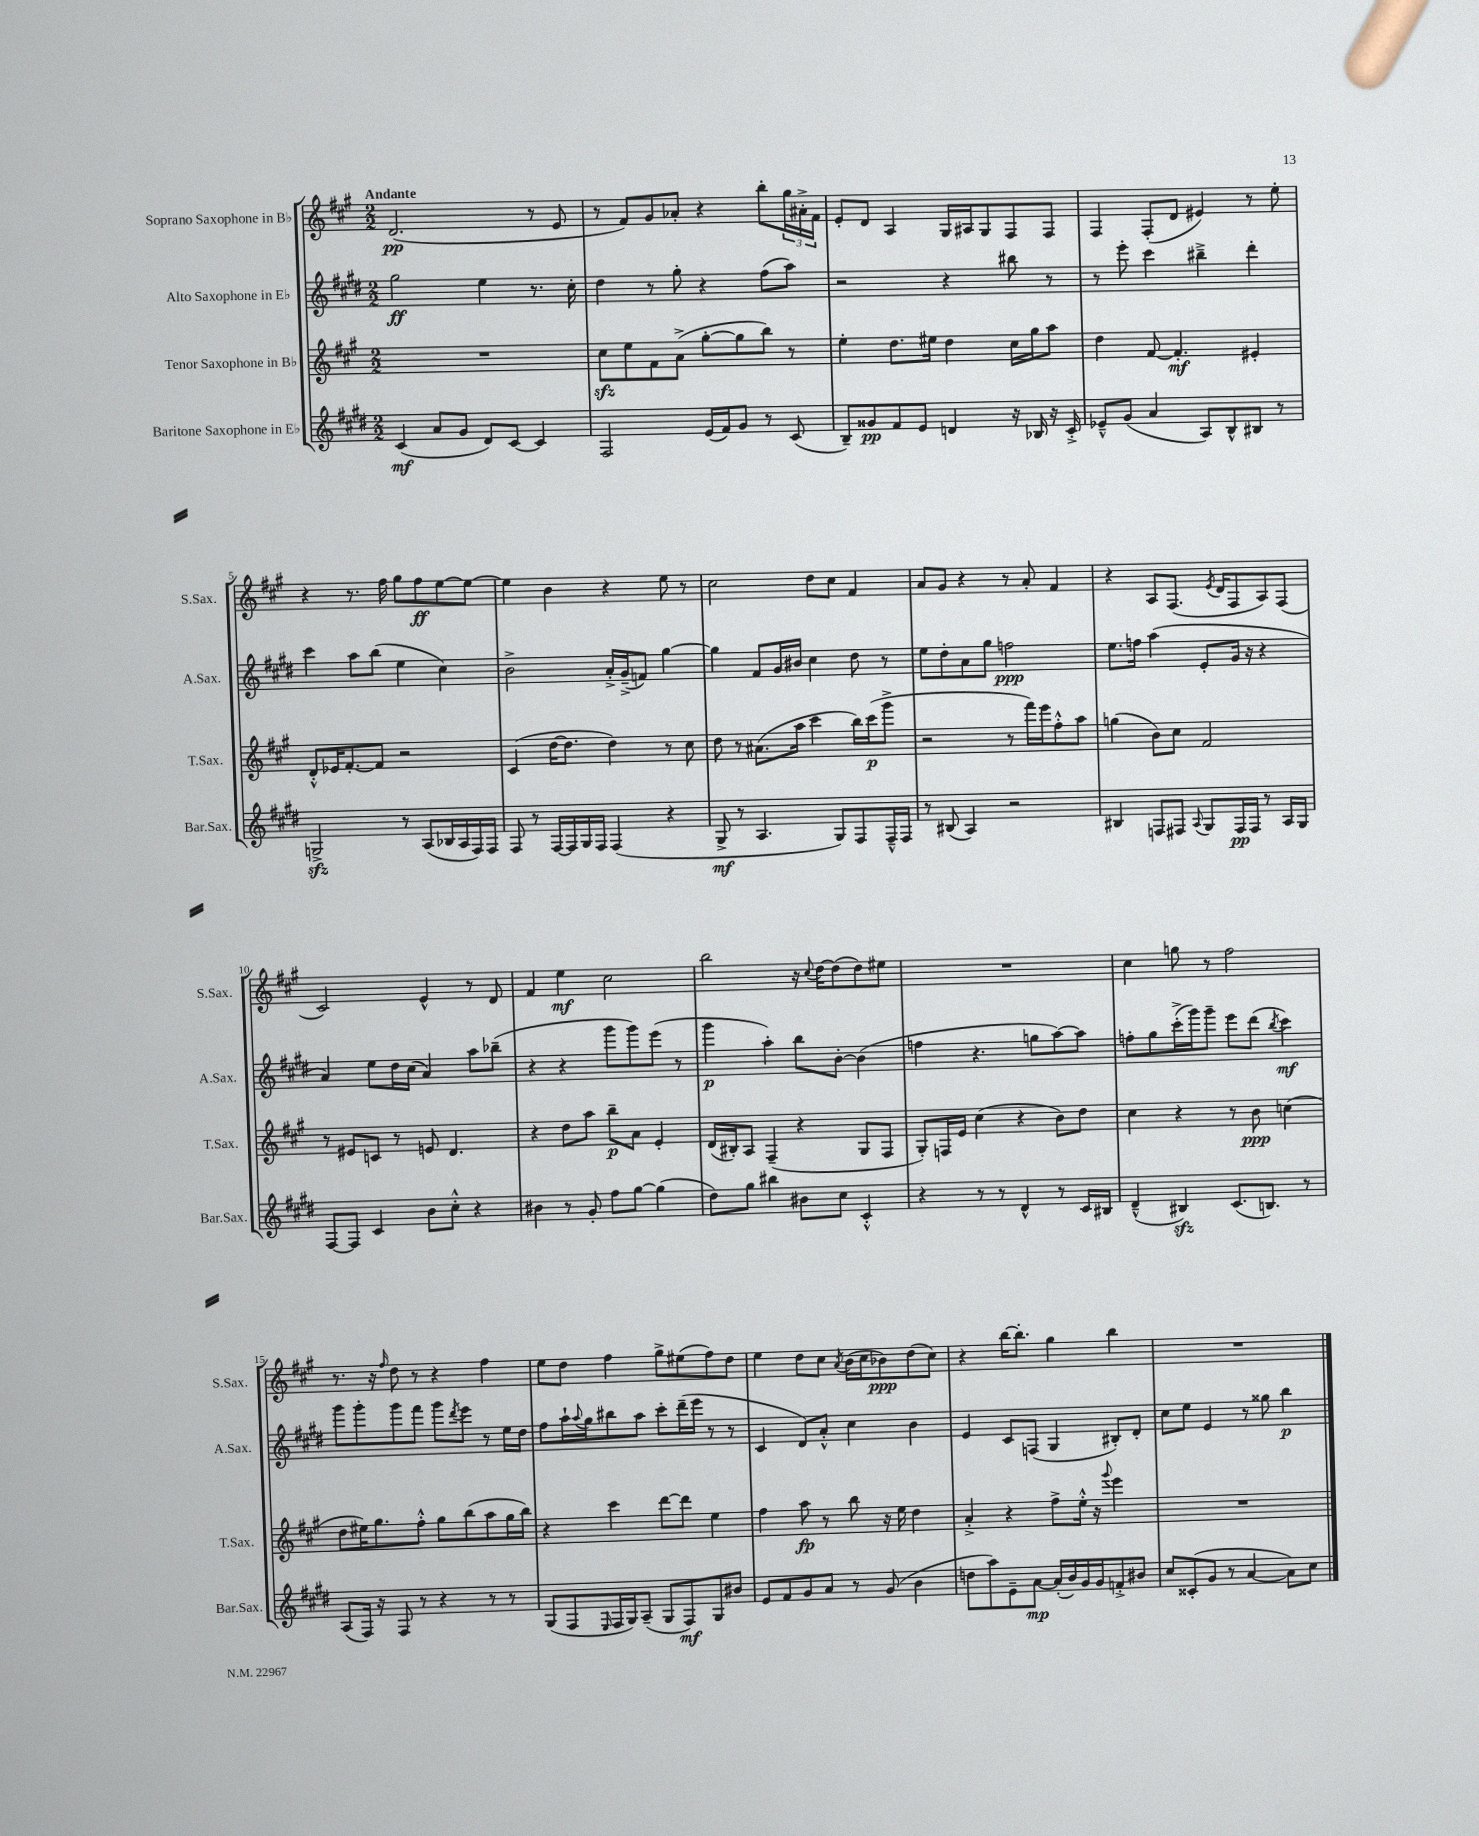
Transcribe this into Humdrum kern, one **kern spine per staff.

**kern	**dynam	**kern	**dynam	**kern	**dynam	**kern	**dynam
*part4	*part4	*part3	*part3	*part2	*part2	*part1	*part1
*staff4	*staff4	*staff3	*staff3	*staff2	*staff2	*staff1	*staff1
*I"Baritone Saxophone in E♭	*	*I"Tenor Saxophone in B♭	*	*I"Alto Saxophone in E♭	*	*I"Soprano Saxophone in B♭	*
*I'Bar.Sax.	*	*I'T.Sax.	*	*I'A.Sax.	*	*I'S.Sax.	*
*clefG2	*	*clefG2	*	*clefG2	*	*clefG2	*
*k[f#c#g#d#]	*	*k[f#c#g#]	*	*k[f#c#g#d#]	*	*k[f#c#g#]	*
*M2/2	*	*M2/2	*	*M2/2	*	*M2/2	*
=1	=1	=1	=1	=1	=1	=1	=1
!	!	!	!	!	!	!LO:TX:a:B:t=Andante	!
(4c#/	mf	1r	.	2gg#\	ff	(2.d/	pp
8a/L	.	.	.	.	.	.	.
8g#/J	.	.	.	.	.	.	.
8d#/L)	.	.	.	4ee\	.	.	.
[8c#/J	.	.	.	.	.	.	.
4c#/]	.	.	.	8.r	.	8r	.
.	.	.	.	.	.	8e/	.
.	.	.	.	16cc#'\	.	.	.
=2	=2	=2	=2	=2	=2	=2	=2
2F#/	.	8cc#zz\L	.	4dd#\	.	8r	.
.	.	8ee\	.	.	.	8f#/L)	.
.	.	8f#\	.	8r	.	8g#/	.
.	.	(8a^\J	.	8gg#'\	.	8a-X'/J	.
(16e/LL	.	[8gg#'\L	.	4r	.	4r	.
16f#/J)	.	.	.	.	.	.	.
8g#/J	.	8gg#\]	.	.	.	.	.
8r	.	8bb\J)	.	(8ff#\L	.	8bb'\L	.
(8c#/	.	8r	.	8aa\J)	.	24gg#\L	.
.	.	.	.	.	.	24a#X'^\	.
.	.	.	.	.	.	24f#\JJ	.
=3	=3	=3	=3	=3	=3	=3	=3
8B~/L)	.	4ee'\	.	2r	.	8e'/L	.
8g##X/	pp	.	.	.	.	8d/J	.
8f#/	.	8.dd\L	.	.	.	4A/	.
8e/J	.	.	.	.	.	.	.
.	.	16ee#X\Jk	.	.	.	.	.
4dn/	.	4dd\	.	4r	.	16G#/LL	.
.	.	.	.	.	.	16A#X/J	.
.	.	.	.	.	.	8G#/	.
16r	.	16cc#\LL	.	8bb#X\	.	8F#/	.
16B-X/	.	16gg#\J	.	.	.	.	.
16r	.	8aa\J	.	8r	.	8F#/J	.
16c#'^/	.	.	.	.	.	.	.
=4	=4	=4	=4	=4	=4	=4	=4
8e-X~^^/L	.	4dd\	.	8r	.	4F#/	.
(8g#/J	.	.	.	8eee'\	.	.	.
4a/	.	[8f#/	.	4ccc#\	.	(8F#'/L	.
.	.	4.f#'/]	mf	.	.	8d/J	.
8A/L)	.	.	.	4bb#X~^\	.	4e#X/)	.
8B^^/	.	.	.	.	.	.	.
8B#X/J	.	4e#X'/	.	4ddd#'\	.	8r	.
8r	.	.	.	.	.	8ee'\	.
!!LO:LB:g=z
=5	=5	=5	=5	=5	=5	=5	=5
2Gnzz^/	.	8d'^^/L	.	4ccc#\	.	4r	.
.	.	16e-X/K	.	.	.	.	.
.	.	[8.f#'/	.	.	.	.	.
.	.	.	.	8aa\L	.	8.r	.
.	.	8f#/J]	.	(8bb\J	.	.	.
.	.	.	.	.	.	16ff#\	.
8r	.	2r	.	4ee\	.	8gg#\L	.
(8A/L	.	.	.	.	.	8ff#\	ff
16B-X/L	.	.	.	4cc#\)	.	[8ee\	.
16A/	.	.	.	.	.	.	.
16F#/)	.	.	.	.	.	8ee\J_	.
16F#/JJ	.	.	.	.	.	.	.
=6	=6	=6	=6	=6	=6	=6	=6
8F#/	.	(4c#/	.	2b^\	.	4ee\]	.
8r	.	.	.	.	.	.	.
[16F#/LL	.	[16dd\KL	.	.	.	4b\	.
16F#/]	.	8.dd\J]	.	.	.	.	.
16G#/	.	.	.	.	.	.	.
16F#/JJ	.	.	.	.	.	.	.
(4F#/	.	4dd\)	.	16a'^/LL	.	4r	.
.	.	.	.	(16g#~^/J	.	.	.
.	.	.	.	8fn/J)	.	.	.
4r	.	8r	.	[4gg#\	.	8ee\	.
.	.	8cc#\	.	.	.	8r	.
=7	=7	=7	=7	=7	=7	=7	=7
8G#^/	mf	8dd\	.	4gg#\]	.	2cc#\	.
8r	.	8r	.	.	.	.	.
4.A/	.	(8.a#X\L	.	8f#/L	.	.	.
.	.	.	.	16g#/L	.	.	.
.	.	16aa\Jk	.	16b#X/JJ	.	.	.
.	.	4ccc#\	.	4cc#\	.	8dd\L	.
8G#/L)	.	.	.	.	.	8cc#\J	.
8F#/	.	16bb\LL)	.	8dd#\	.	4f#/	.
.	.	(16ccc#\J	p	.	.	.	.
16F#~^^/L	.	8ggg#^\J	.	8r	.	.	.
16F#/JJ	.	.	.	.	.	.	.
=8	=8	=8	=8	=8	=8	=8	=8
8r	.	2r	.	8ee\L	.	8a/L	.
(8B#X/	.	.	.	8dd#'\	.	8g#/J	.
4A/)	.	.	.	8a\	.	4r	.
.	.	.	.	8gg#\J	.	.	.
2r	.	8r	.	2ffn\	ppp	8r	.
.	.	16fff#\LL)	.	.	.	8a'/	.
.	.	16eee\J	.	.	.	.	.
.	.	8ff#'^^\	.	.	.	4f#/	.
.	.	8aa\J	.	.	.	.	.
=9	=9	=9	=9	=9	=9	=9	=9
4B#X/	.	(4ggn\	.	8.ee\L	.	4r	.
.	.	.	.	16ffn\Jk	.	.	.
8Fn/L	.	8b\L)	.	(4aa\	.	8A/L	.
8F#X/J	.	8cc#\J	.	.	.	(8.F#/J	.
8qqA/	.	.	.	.	.	.	.
8G#/L	.	2f#/	.	8e'/L	.	.	.
.	.	.	.	.	.	8qe/	.
.	.	.	.	.	.	16d/KL	.
16F#/L	pp	.	.	16g#/Jk	.	8F#/	.
16F#/JJ	.	.	.	16r	.	.	.
8r	.	.	.	4r	.	8A/)	.
16A/LL	.	.	.	.	.	(8F#/J	.
16G#/JJ	.	.	.	.	.	.	.
!!LO:LB:g=z
=10	=10	=10	=10	=10	=10	=10	=10
[8F#/L	.	8r	.	4a/)	.	2c#/)	.
8F#/J]	.	8e#X/L	.	.	.	.	.
4c#/	.	8cn/J	.	8ee\L	.	.	.
.	.	8r	.	16dd#\L	.	.	.
.	.	.	.	(16cc#\JJ	.	.	.
8b\L	.	8en/	.	4a/)	.	4e^^/	.
8cc#'^^\J	.	4.d/	.	.	.	.	.
4r	.	.	.	8aa\L	.	8r	.
.	.	.	.	(8bb-X~\J	.	8d/	.
=11	=11	=11	=11	=11	=11	=11	=11
4b#X\	.	4r	.	4r	.	4f#/	.
8r	.	8dd\L	.	4r	.	4ee\	mf
8g#'/	.	8aa\J	.	.	.	.	.
8ff#\L	.	8bb~\L	p	8ggg#\L	.	2cc#\	.
[8gg#\J	.	8a\J	.	8ggg#\)	.	.	.
(4gg#\]	.	4e'/	.	(8eee\J	.	.	.
.	.	.	.	8r	.	.	.
=12	=12	=12	=12	=12	=12	=12	=12
8dd#\L)	.	(16d/LL	.	4ggg#\	p	2bb\	.
.	.	16B#X'/J)	.	.	.	.	.
8gg#\J	.	8A/J	.	.	.	.	.
4bb#X\	.	(4F#~/	.	4aa'\)	.	.	.
8b#X\L	.	4r	.	8bb\L	.	16r	.
.	.	.	.	.	.	8qqcc#/	.
.	.	.	.	.	.	[16dd\KL	.
8cc#\J	.	.	.	[8b'\J	.	(8dd\]	.
4c#'^^/	.	8G#/L	.	(4b\]	.	8dd\)	.
.	.	8F#/J	.	.	.	8ee#X\J	.
=13	=13	=13	=13	=13	=13	=13	=13
4r	.	8G#'/L)	.	4ffn\	.	1r	.
.	.	16Fn/L	.	.	.	.	.
.	.	16e/JJ	.	.	.	.	.
8r	.	(4cc#\	.	4.r	.	.	.
8r	.	.	.	.	.	.	.
4d#^^/	.	4r	.	.	.	.	.
.	.	.	.	8ggn\L	.	.	.
8r	.	8b\L)	.	[8aa\)	.	.	.
16c#/LL	.	8dd\J	.	8aa\J]	.	.	.
16B#X/JJ	.	.	.	.	.	.	.
=14	=14	=14	=14	=14	=14	=14	=14
(4d#~^^/	.	4cc#\	.	8ffn'\L	.	4cc#\	.
.	.	.	.	8gg#\	.	.	.
4B#Xzz/)	.	4r	.	(16ccc#'^\L	.	8ggn\	.
.	.	.	.	16ggg#\J)	.	.	.
.	.	.	.	8ggg#~\J	.	8r	.
(8.c#/L	.	8r	.	8eee\L	.	2ff#\	.
.	.	8b\	ppp	(8ddd#\J	.	.	.
8.Bn/J)	.	.	.	.	.	.	.
.	.	.	.	8qbb/	.	.	.
.	.	(4ccn\	.	4ccc#\)	mf	.	.
8r	.	.	.	.	.	.	.
!!LO:LB:g=z
=15	=15	=15	=15	=15	=15	=15	=15
(8A/L	.	8dd\L	.	8ggg#\L	.	8.r	.
16F#/Jk)	.	16ee#X\K)	.	8ggg#'\	.	.	.
16r	.	8.gg#\	.	.	.	16r	.
.	.	.	.	.	.	16qqff#/	.
8F#/	.	.	.	8ggg#\	.	8dd\	.
8r	.	8ff#'^^\J	.	8fff#\J	.	8r	.
4r	.	8gg#\L	.	8ggg#\L	.	4r	.
.	.	.	.	8qddd#/	.	.	.
.	.	(8bb\	.	8eee\J	.	.	.
8r	.	8aa\	.	8r	.	4ff#\	.
8r	.	16gg#\L	.	16ee\LL	.	.	.
.	.	16bb\JJ)	.	16dd#\JJ	.	.	.
=16	=16	=16	=16	=16	=16	=16	=16
(8G#/L	.	4r	.	8ff#\L	.	8ee\L	.
8F#/	.	.	.	16aa`\L	.	8dd\J	.
.	.	.	.	8qqaa/	.	.	.
.	.	.	.	16gg#\J	.	.	.
16qqE/	.	.	.	.	.	.	.
16F#/L	.	4ccc#\	.	8bb#X\	.	4ff#\	.
16G#/J)	.	.	.	.	.	.	.
(8A~/J	.	.	.	8aa\J	.	.	.
8G#/L	.	[8ddd\L	.	8ccc#'\L	.	8gg#^\L	.
8F#/)	mf	8ddd\J]	.	(16ddd#~\L	.	(8ee#X\	.
.	.	.	.	16eee\JJ	.	.	.
8G#/	.	4ee\	.	8r	.	8ff#\)	.
8b#X/J	.	.	.	8r	.	8dd\J	.
=17	=17	=17	=17	=17	=17	=17	=17
8e/L	.	4ff#\	.	4c#/	.	4ee\	.
8f#/	.	.	.	.	.	.	.
8g#/	.	8aa\	fp	8d#/L)	.	8dd\L	.
8a/J	.	8r	.	8a'^^/J	.	8cc#\J	.
.	.	.	.	.	.	8qa/	.
8r	.	8bb\	.	4cc#\	.	(16b\LL	.
.	.	.	.	.	.	16cc#\J	.
(8g#/	.	16r	.	.	.	8b-X\)	ppp
.	.	16ee\	.	.	.	.	.
4b\	.	4dd\	.	4b\	.	(8dd\	.
.	.	.	.	.	.	8cc#\J)	.
=18	=18	=18	=18	=18	=18	=18	=18
8ddn\L	.	4a'^/	.	4e/	.	4r	.
8aa\)	.	.	.	.	.	.	.
8e~\	.	4r	.	8c#/L	.	[16bb\KL	.
.	.	.	.	.	.	8.bb'\J]	.
[8a\J	mp	.	.	(8Fn/J	.	.	.
(16a'/LL]	.	8ff#^\L	.	4G#/	.	4gg#\	.
16b/)	.	.	.	.	.	.	.
16g#/	.	16ee'^^\Jk	.	.	.	.	.
16g#/J	.	16r	.	.	.	.	.
.	.	8qqggg#/	.	.	.	.	.
8fn'^/	.	4eee\	.	8B#X'/L)	.	4bb\	.
8b#X/J	.	.	.	8d#'/J	.	.	.
=19	=19	=19	=19	=19	=19	=19	=19
8cc#/L	.	1r	.	8cc#\L	.	1r	.
(8c##X'/	.	.	.	8ee\J	.	.	.
8g#/J	.	.	.	4e/	.	.	.
8r	.	.	.	.	.	.	.
[4a/	.	.	.	8r	.	.	.
.	.	.	.	8gg##X\	.	.	.
8a\L])	.	.	.	4bb\	p	.	.
8cc#\J	.	.	.	.	.	.	.
==	==	==	==	==	==	==	==
*-	*-	*-	*-	*-	*-	*-	*-
